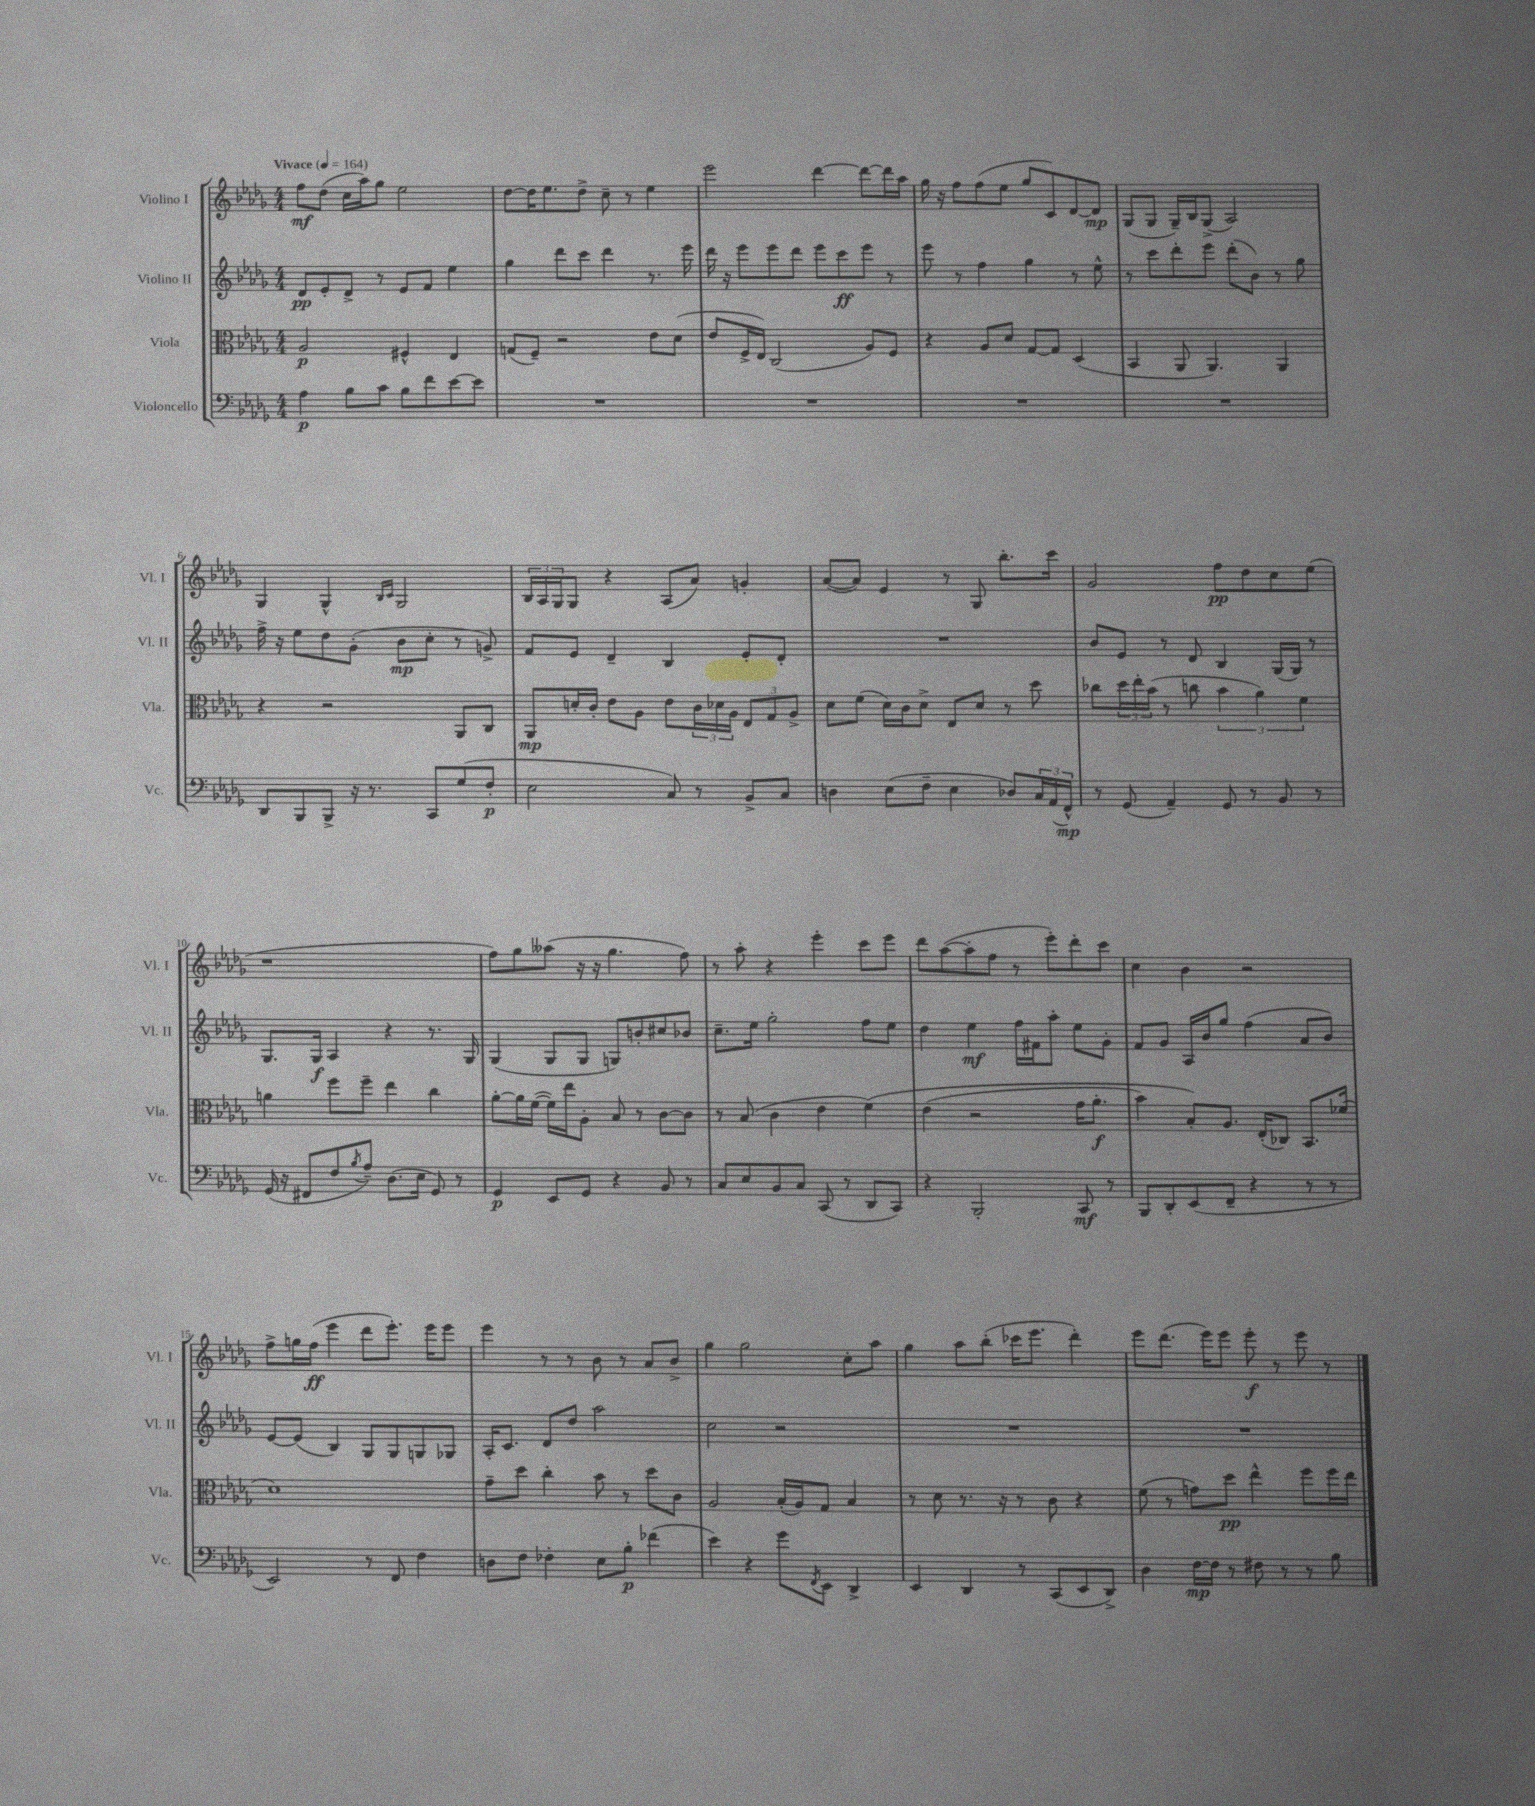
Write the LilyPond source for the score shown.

<<
\new StaffGroup <<
\new Staff = "s0" \with { instrumentName = "Violino I" shortInstrumentName = "Vl. I" } {
    \clef treble \key des \major \numericTimeSignature \time 4/4 \tempo "Vivace" 4 = 164
    f''8\mf des''8( c''16 aes''16) ges''8 ees''2 |
    des''8~ des''16 ees''8. des''8-> c''8-- r8 ees''4 |
    ees'''2 des'''4~ des'''8~ des'''16 aes''16 |
    ges''16 r16 f''8 f''8( ees''8 ges''8 c'8) des'8~ des'8\mp |
    ges8( ges8 ges16--) bes16 ges8->( aes2) |
    ges4 ges4-^ \grace { bes16 c'16 } ges2 |
    \tuplet 3/2 { bes16 aes16 ges16 } ges8 r4 aes8( aes'8) g'4-. |
    aes'8~( aes'8) ees'4 r8 ges8 bes''8.-. c'''16 |
    ges'2 f''8\pp des''8 c''8 ees''8( |
    r1 |
    f''8) ges''8 aeses''8( r16 r16 ges''4. f''8) |
    r8 aes''8-. r4 ees'''4-. c'''8 ees'''8 |
    des'''8 aes''8~( aes''8-. f''8 r8 ees'''8-.) des'''8-. c'''8 |
    c''4 bes'4 r2 |
    f''8-> g''16 f''16\ff( ees'''4 des'''8 ees'''8.-.) ees'''16 ees'''8 |
    ees'''4 r8 r8 bes'8 r8 aes'8 bes'8-> |
    ges''4 ges''2 c''8-. aes''8 |
    ges''4 aes''8 bes''8-.( ces'''16 ees'''8. des'''4-.) |
    ees'''8 des'''8.( ees'''16) ees'''8 ees'''8-.\f r8 ees'''8 r8 \bar "|." |
}
\new Staff = "s1" \with { instrumentName = "Violino II" shortInstrumentName = "Vl. II" } {
    \clef treble \key des \major \numericTimeSignature \time 4/4
    des'8\pp ees'8-. des'8-> r8 ees'8 f'8 ees''4 |
    ges''4 des'''8 c'''8 des'''4 r8. ees'''16 |
    des'''16 r16 ees'''8 ees'''8 des'''8 ees'''8 c'''8\ff ees'''8 r8 |
    ees'''8 r8 f''4 ges''4 r8 ees''8-^ |
    r8 c'''8 des'''8-. ees'''8 des'''8-.( bes'8) r8 ges''8 |
    f''16-> r16 ees''8 des''8 ges'8-.( bes'8\mp c''8-. r8 g'8->) |
    f'8 ees'8 des'4-- bes4 ees'8-. des'8-. |
    R1 |
    bes'8 ees'8 r8 des'8 bes4 ges16( ges16) r8 |
    ges8. ges16\f aes4 r4 r8. ges16 |
    ges4( ges8 ges8 g8) b'8-. cis''8 bes'8 |
    c''8.-- ees''16 ges''2-. f''8 ees''8 |
    des''4 ees''4\mf f''16 fis'16 aes''8-. ees''8 ges'8-. |
    f'8 ges'8 aes16 bes'16 ges''8 f''4( aes'8 bes'8) |
    ees'8~ ees'8( bes4) ges8 ges8 g8 ges8 |
    aes16-. c'8. des'8 des''8 aes''2 |
    c''2 r2 |
    R1 |
    R1 \bar "|." |
}
\new Staff = "s2" \with { instrumentName = "Viola" shortInstrumentName = "Vla." } {
    \clef alto \key des \major \numericTimeSignature \time 4/4
    aes2\p fis4-^ ees4 |
    g8( f8--) r2 ees'8 des'8( |
    ees'8 f16-> ees16) c2( aes8) f8 |
    r4 aes8 des'8 ges8~ ges8 des4( |
    bes,4 aes,8 aes,4.) aes,4 |
    r4 r2 aes,8 c8 |
    aes,8\mp d'16-. c'16-. ees'8 aes8 ees'8 \tuplet 3/2 { c'16 des'16 aes16 } \tuplet 3/2 { ees8 ges8 aes8-> } |
    des'8 f'8( des'16) c'16 des'8-> ees8 des'8 r8 des''8 |
    ces''8 \tuplet 3/2 { des''16 ees''16-. bes'16( } r8 c''8 \tuplet 3/2 { bes'4 aes'4) f'4 } |
    a'4 f''8 f''8-- ees''4 c''4 |
    aes'8~-. aes'16 f'16~( f'16) ees''16 aes8-. bes8 r8 c'8~ c'8 |
    r8 bes8( c'4 ees'4 f'4)\( |
    ees'4( r2 ges'16 aes'8.-.\f |
    bes'4) bes8-.\) aes8. ees16-.( ces8) bes,8. fes'16( |
    des'1) |
    ges'8-- des''8 c''4-. bes'8 r8 des''8 c'8 |
    aes2 bes16-.( aes16) ges8 bes4 |
    r8 des'8 r8. r16 r8 c'8 r4 |
    f'8( r8 g'8) des''8\pp ees''4-^ f''8 f''16 ees''16 \bar "|." |
}
\new Staff = "s3" \with { instrumentName = "Violoncello" shortInstrumentName = "Vc." } {
    \clef bass \key des \major \numericTimeSignature \time 4/4
    aes4\p bes8 c'8 bes8 f'8 ees'8~ ees'8 |
    R1 |
    R1 |
    R1 |
    R1 |
    des,8 bes,,8 bes,,8-> r16 r8. c,8 ges8( f8-.\p |
    ees2 c8) r8 bes,8-> c8 |
    d4 ees8( f8-- ees4 des8) \tuplet 3/2 { c16 aes,16( f,16-^\mp) } |
    r8 ges,8( aes,4--) ges,8 r8 bes,8 r8 |
    ges,16( r16 fis,8 f8 \acciaccatura { bes8 } aes8--) des8.( ees16 ges,8) r8 |
    ges,4\p ees,8 ges,8 r4 bes,8 r8 |
    c8 ees8 bes,8 c8 c,8( r8 des,8 c,8) |
    r4 bes,,2-. c,8\mf r8 |
    bes,,8 des,8-. ees,8( f,8-- r4 r8 r8 |
    ees,2) r8 f,8 f4 |
    d8 f8 fes4-. ees8 bes8-.\p fes'4( |
    ees'4) r4 ges'8 \acciaccatura { f,8 } ees,8 des,4-> |
    ees,4 des,4 r8 c,8( ees,8 des,8->) |
    des4 f16~\mp f16 r8 fis8 r8 r8 bes8 \bar "|." |
}
>>
>>
